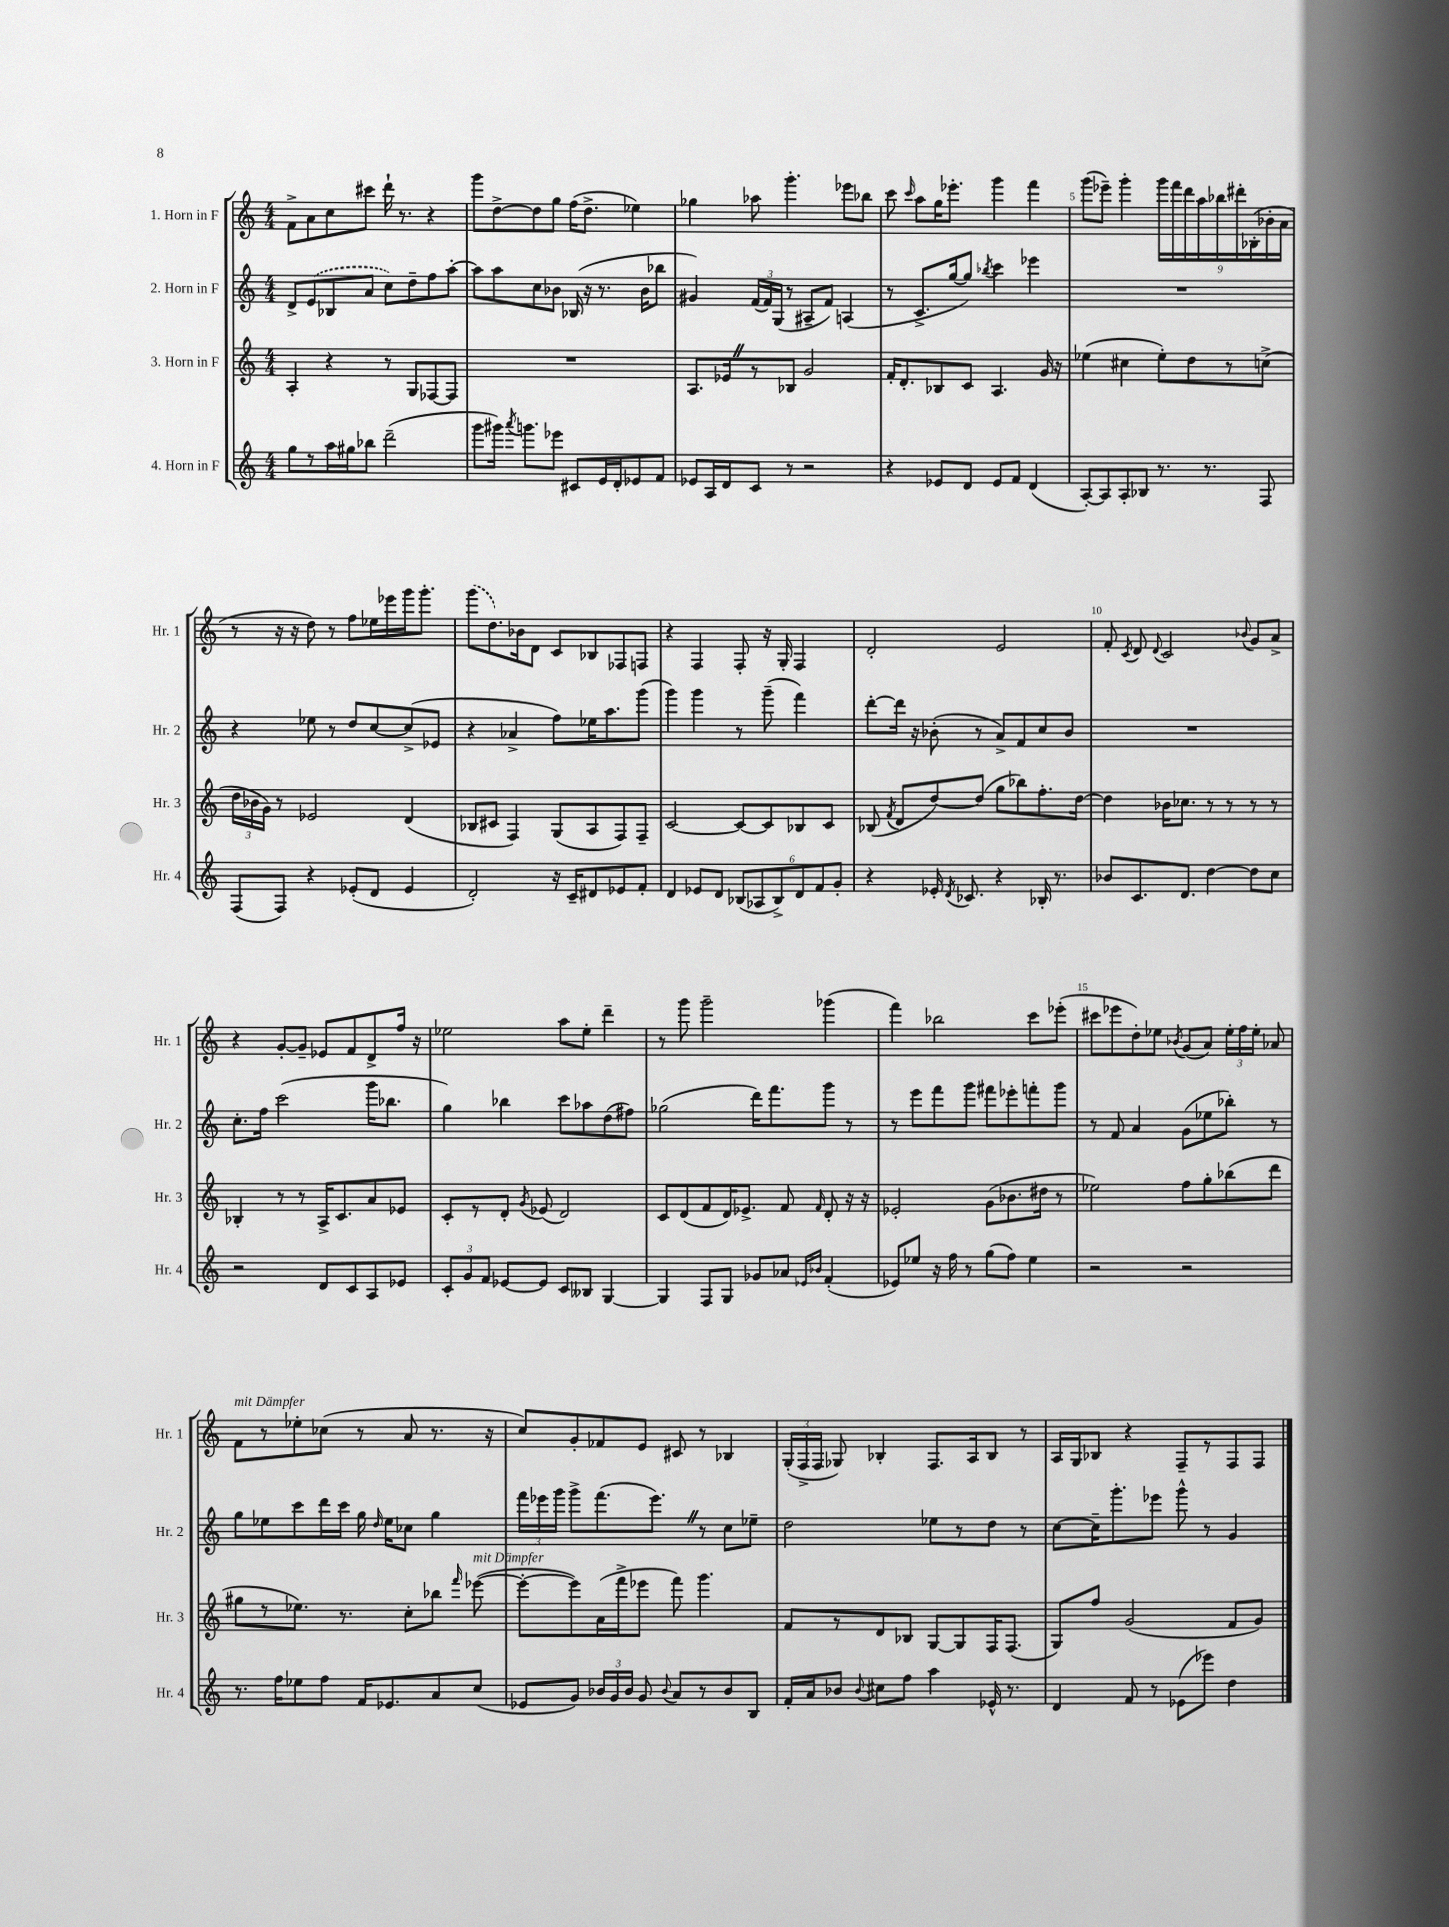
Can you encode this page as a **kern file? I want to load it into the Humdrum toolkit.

**kern	**kern	**kern	**kern
*part4	*part3	*part2	*part1
*staff4	*staff3	*staff2	*staff1
*I"4. Horn in F	*I"3. Horn in F	*I"2. Horn in F	*I"1. Horn in F
*I'Hr. 4	*I'Hr. 3	*I'Hr. 2	*I'Hr. 1
*clefG2	*clefG2	*clefG2	*clefG2
*k[]	*k[]	*k[]	*k[]
*M4/4	*M4/4	*M4/4	*M4/4
=1	=1	=1	=1
8gg\L	4A'/	8d^/L	8f^\L
8r	.	(8e/	8a\
16aa\L	4r	8B-X/	8cc\
16gg#X\J	.	.	.
8bb-X\J	.	8a/J	8ccc#X\J
(2ddd~\	8r	8cc\L)	16ddd`\
.	.	.	8.r
.	8G/L	8dd~\	.
.	[8F-X/	8ff\	4r
.	8F-/J]	[8aa'\J	.
=2	=2	=2	=2
8ggg\L	1r	8aa\L]	8ggg\L
16ggg#X\Jk)	.	8aa\	[8dd^\
8qaaa/	.	.	.
8.gggn\L	.	.	.
.	.	8cc\	8dd\]
8eee-X\J	.	8b-X\J	8gg\J
8c#X/L	.	(16B-X/	(16ff\KL
.	.	16r	8.dd^\J
16e/L	.	8.r	.
16d'/J	.	.	.
8e-X/	.	.	4ee-X\)
.	.	16b-\KL	.
8f/J	.	8bb-X\J	.
=3	=3	=3	=3
8e-X/L	8.A/L	4g#X/)	4gg-X\
16A/L	.	.	.
16d/J	16e-XZ/k	.	.
8c/J	8r	(24f/LL	8aa-X\
.	.	24f/)	.
.	.	(24G/JJ	.
8r	8B-X/J	8r	4.ggg'\
2r	2g/	8A#X~/L	.
.	.	8f/J)	.
.	.	(4An/	8eee-X\L
.	.	.	8bb-X\J
=4	=4	=4	=4
4r	16f'/KL	8r	8ccc\
.	8.d'/	.	.
.	.	.	16qqccc/
.	.	8.c^/L	8aa\L
8e-X/L	8B-X/	.	16gg\K
.	.	[16gg/k	8.eee-X'\J
8d/J	8c/J	8gg/J])	.
.	.	8qbb-X/	.
8e-/L	4.A/	4ccc\	4ggg\
8f/J	.	.	.
(4d/	.	4eee-X\	4fff\
.	16g/	.	.
.	16r	.	.
=5	=5	=5	=5
[8A'/L)	(4ee-X\	1r	(8ggg\L
8A/]	.	.	8eee-X~\J)
8A'/	4cc#X\	.	4ggg'\
8B-X/J	.	.	.
8.r	8ee-'\L)	.	18ggg\LL
.	.	.	18fff\
.	.	.	18ddd\
.	8dd\	.	.
.	.	.	18aa\
8.r	.	.	.
.	.	.	18bb-X\
.	8r	.	.
.	.	.	18ddd#X'\
.	.	.	(18B-X'\
8F/	(8ccn^\J	.	.
.	.	.	18b-X'\
.	.	.	18a\JJ
!!LO:LB:g=z
=6	=6	=6	=6
(8F/L	24dd\LL	4r	8r
.	24b-X\	.	.
.	24g\JJ)	.	.
8F/J)	8r	.	16r
.	.	.	16r
4r	2e-X/	8ee-X\	8dd\)
.	.	8r	8r
(8e-X'/L	.	8dd/L	8ff\L
8d/J	.	[8cc/	16ee-X\L
.	.	.	16eee-X\
4e-/	(4d/	(8cc^/]	16ggg\J
.	.	.	8.ggg'\J
.	.	8e-X/J	.
=7	=7	=7	=7
2d'/)	8B-X/L	4r	(8ggg\L
.	8c#X/J	.	8.dd\)
.	4F/)	4a-X^/	.
.	.	.	16b-X\k
.	.	.	8d\J
16r	(8G/L	8ff\L)	8c/L
16c~/KL	.	.	.
8d#X/	8A/	16ee-X\K	8B-X/
.	.	8.aa\	.
8e-X/	8F/)	.	8F-X/
8f'/J	8F~/J	(8ggg\J	8Fn/J
=8	=8	=8	=8
4d/	[2c/	4ggg\)	4r
8e-X/L	.	4ggg\	4F/
8d/J	.	.	.
(12B-X/L	8c/L_	8r	8F'/
12A-X/	.	.	.
.	8c/]	(8ggg~\	16r
12B-^/)	.	.	.
.	.	.	16G'/
12d/	8B-X/	4fff\)	4F/
12f/	.	.	.
.	8c/J	.	.
12g'/J	.	.	.
=9	=9	=9	=9
4r	(8B-X/	[8ddd'\L	2d'/
.	8qf/	.	.
.	8d/L	16ddd\Jk]	.
.	.	16r	.
16e-X'/	[8dd/)	(8b-X'\	.
8qd/	.	.	.
8.c-X/	.	.	.
.	(8dd/J]	8r	.
4r	8gg\L	8a^/L)	2e/
.	8bb-X\)	8f/	.
16B-X'/	8.ff'\	8cc/	.
8.r	.	.	.
.	.	8b-/J	.
.	[16dd\Jk	.	.
=10	=10	=10	=10
8b-X/L	4dd\]	1r	8f'/
.	.	.	8qc/
8.c/	.	.	8d/
.	.	.	8qqd/
.	16b-X\KL	.	2c/
8.d/J	8.cc-X\J	.	.
[4dd\	8r	.	.
.	8r	.	.
.	.	.	8qqb-X/
8dd\L]	8r	.	8g/L
8cc\J	8r	.	8a^/J
!!LO:LB:g=z
=11	=11	=11	=11
2r	4B-X'/	8.cc'\L	4r
.	.	16ff\Jk	.
.	8r	(2ccc\	[8g'/L
.	8r	.	8g~/J]
8d/L	16A^/KL	.	8e-X/L
.	8.c/	.	.
8c/	.	.	8f/
8A/	8a/	16ggg\KL	8d^/
.	.	8.bb-X\J	.
8e-X/J	8e-X/J	.	16ff/Jk
.	.	.	16r
=12	=12	=12	=12
12c'/L	8c'/L	4gg\)	2ee-X\
12g/	.	.	.
.	8r	.	.
12f/J	.	.	.
[8e-X/L	8d'/J	4bb-X\	.
.	8qg/	.	.
8e-/J]	(8e-X/	.	.
8c/L	2d/)	8ccc\L	8aa\L
8B--X/J	.	8aa-X\	8ee-'\J
[4G/	.	(8dd\	4ddd~\
.	.	8ff#X\J)	.
=13	=13	=13	=13
4G/]	8c/L	(2gg-X\	8r
.	(8d/	.	8ggg\
8F/L	8f/	.	2ggg~\
8G/J	16d/K)	.	.
.	8.e-X^/J	.	.
8g-X/L	.	16ddd\KL)	.
.	.	8.fff\	.
8a-X/J	8f/	.	.
16qqe-X/LL	.	.	.
16qqb-X/JJ	16qqf/	.	.
(4f'/	8d'/	8ggg\J	(4ggg-X\
.	16r	8r	.
.	16r	.	.
=14	=14	=14	=14
8e-X/L)	2e-X'/	8r	4fff\)
8ee-X/J	.	8eee\L	.
16r	.	8fff\	2bb-X\
16ff\	.	.	.
8r	.	8ggg\J	.
(8gg\L	(8g\L	8fff#X\L	.
8ff\J)	8.b-X\	8eee-X'\	.
4ee-\	.	8fffn'\	8ccc\L
.	16dd#X\Jk	.	.
.	8r	8ggg\J	(8eee-X'\J
=15	=15	=15	=15
2r	2ee-X\)	8r	8ccc#X\L
.	.	8f/	8eee-X\
.	.	4a/	8dd'\)
.	.	.	8ee-X\J
.	.	.	8qb-X/
2r	8ff\L	(8g\L	(8g/L
.	8gg'\	8ee-X\	8a/J)
.	(8bb-X\	8bb-X'\J)	24ee-'\LL
.	.	.	24ff\
.	.	.	24ee-'\JJ
.	8ddd\J	8r	8a-X/
!!LO:LB:g=z
=16	=16	=16	=16
!	!	!	!LO:TX:a:i:t=mit Dämpfer
8.r	8gg#X\L	8gg\L	8f\L
.	8r	8ee-X\	8r
16ff\KL	.	.	.
8ee-X\	8.ee-X\J)	8ccc\	8ee-X'\
8ff\J	.	16ddd\L	(8cc-X\J
.	8.r	16ccc\JJ	.
16f/KL	.	16gg\	8r
.	.	16qqdd/	.
8.e-X/	.	16ee-\KL	.
.	8cc'\L	8cc-X\J	8a/
8a/	8bb-X\J	4gg\	8.r
.	16qqfff/	.	.
!	!LO:TX:a:i:t=mit Dämpfer	!	!
(8cc/J	([8eee-X\	.	.
.	.	.	16r
=17	=17	=17	=17
8e-X/L	8eee-'\L_	24fff\LL	8cc/L)
.	.	24eee-X\	.
.	.	24ggg\JJ	.
8g/J)	8eee-\])	8ggg^\L	8g'/
24b-X/LL	(16a\L	(8.fff\	8f-X/
24g/	.	.	.
.	16fff^\J	.	.
24b-/JJ	.	.	.
8g/	8eee-X\J	.	8e/J
.	.	8.eee-Z\J)	.
8qqb-/	.	.	.
8a/L	8fff\)	.	8c#X/
8r	4.ggg\	8r	8r
8b-/	.	8cc\L	4B-X/
8B/J	.	8ee-X~\J	.
=18	=18	=18	=18
16f'/LL	8f/L	2dd\	(24G'/LL
.	.	.	24F^/
16a/J	.	.	.
.	.	.	24F/JJ
8b-X/J	8r	.	8G-X/)
8qqb-/	.	.	.
8cc#X\L	8d/	.	4B-X'/
8ff\J	8B-X/J	.	.
4aa\	[8G/L	8ee-X\L	8.F/L
.	8G/]	8r	.
.	.	.	16A/k
16e-X^^/	16F/K	8dd\J	8B-/J
8.r	(8.F/J	.	.
.	.	8r	8r
=19	=19	=19	=19
4d/	8G/L)	[8cc\L	16A/LL
.	.	.	16G/J
.	8ff/J	16cc~\K]	8B-X/J
.	.	8.ggg'\	.
8f/	(2g/	.	4r
8r	.	8eee-X\J	.
(8e-X\L	.	8ggg^^\	8F~/L
8eee-X\J)	.	8r	8r
4dd\	8f/L	4g/	8F/
.	8g/J)	.	8F/J
==	==	==	==
*-	*-	*-	*-
